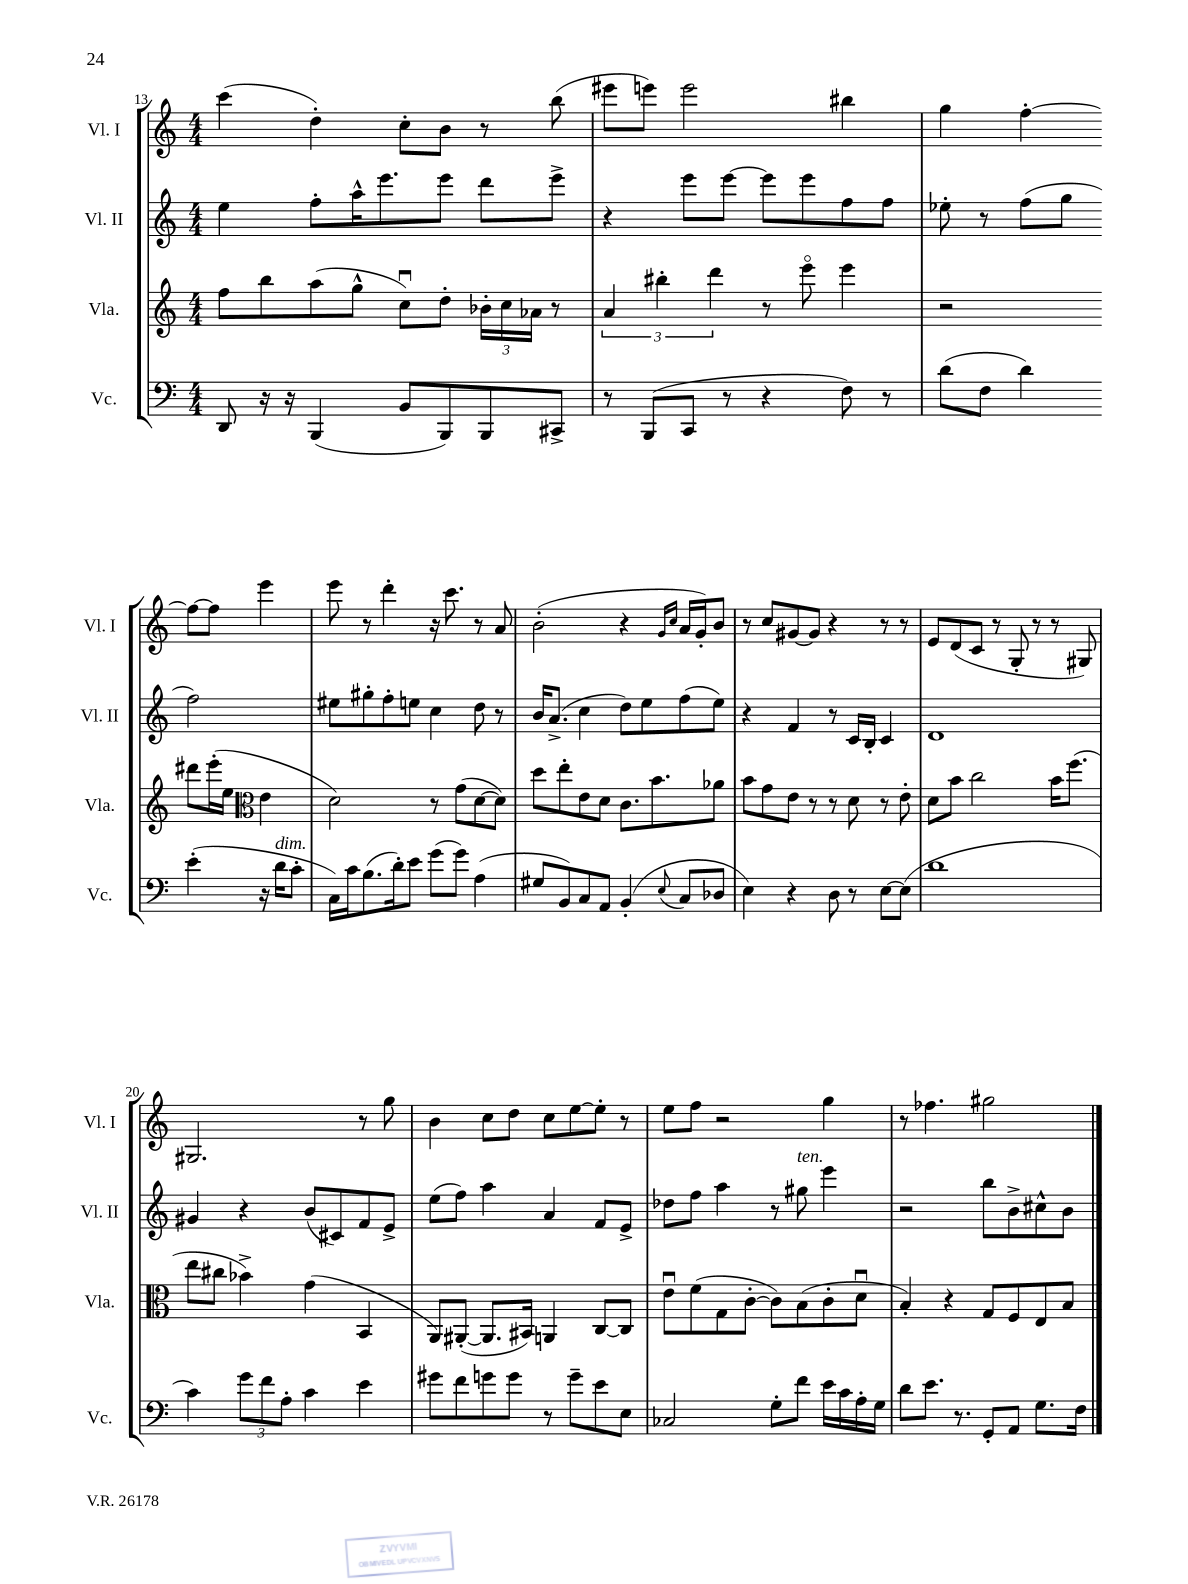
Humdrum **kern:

**kern	**kern	**kern	**kern
*part4	*part3	*part2	*part1
*staff4	*staff3	*staff2	*staff1
*I"Vc.	*I"Vla.	*I"Vl. II	*I"Vl. I
*I'Vc.	*I'Vla.	*I'Vl. II	*I'Vl. I
*clefF4	*clefG2	*clefG2	*clefG2
*k[]	*k[]	*k[]	*k[]
*M4/4	*M4/4	*M4/4	*M4/4
=13	=13	=13	=13
8DD/	8ff\L	4ee\	(4ccc\
16r	8bb\	.	.
16r	.	.	.
(4BBB/	(8aa\	8ff'\L	4dd'\)
.	8gg^^\J	16aa^^\K	.
.	.	8.eee\	.
8BB/L	8ccu\L)	.	8cc'\L
8BBB/)	8dd'\J	8eee\J	8b\J
8BBB/	24b-X'\LL	8ddd\L	8r
.	24cc\	.	.
.	24a-X\JJ	.	.
8CC#X^/J	8r	8eee^\J	(8bb\
=14	=14	=14	=14
8r	6a/	4r	8eee#X\L
(8BBB/L	.	.	8eeen\J)
.	6bb#X'\	.	.
8CC/J	.	8eee\L	2eee\
.	6ddd\	.	.
8r	.	[8eee\J	.
4r	8r	8eee\L]	.
.	8eee\	8eee\	.
8F\)	4eee\	8ff\	4bb#X\
8r	.	8ff\J	.
=15	=15	=15	=15
(8d\L	2r	8ee-X'\	4gg\
8F\J	.	8r	.
4d\)	.	(8ff\L	[4ff'\
.	.	8gg\J	.
(4e'\	8ddd#X\L	2ff\)	8ff\L_
.	(16eee'\L	.	8ff\J]
.	16ee\JJ	.	.
*	*clefC3	*	*
16r	4e\	.	4eee\
!LO:TX:a:i:t=dim.	!	!	!
16d\KL	.	.	.
8c'\J	.	.	.
!!LO:LB:g=z
=16	=16	=16	=16
16C\LL)	2d\)	8ee#X\L	8eee\
16c\J	.	.	.
(8.B\	.	8gg#X'\	8r
.	.	8ff'\	4ddd'\
16d'\k)	.	.	.
8e\J	.	8een\J	.
(8g\L	8r	4cc\	16r
.	.	.	8.ccc\
8g\J)	(8g\L	.	.
(4A\	[8d\	8dd\	8r
.	8d\J])	8r	8a/
=17	=17	=17	=17
8G#X/L	8dd\L	16b/KL	(2b'\
.	.	(8.a^/J	.
8BB/)	8ee'\	.	.
8C/	8e\	4cc\	.
8AA/J	8d\J	.	.
(4BB'/	8.c\L	8dd\L)	4r
.	.	8ee\	.
.	8.b\	.	.
.	.	.	16qqg/LL
8qqE/	.	.	16qqcc/JJ
8C/L	.	(8ff\	16a/LL
.	.	.	16g'/J)
8D-X/J	8a-X\J	8ee\J)	8b/J
=18	=18	=18	=18
4E\)	8b\L	4r	8r
.	8g\	.	8cc/L
4r	8e\J	4f/	[8g#X/
.	8r	.	8g#/J]
8D\	8r	8r	4r
8r	8d\	16c/LL	.
.	.	16B'/JJ	.
[8E\L	8r	4c/	8r
(8E\J]	8e'\	.	8r
=19	=19	=19	=19
1d	8d\L	1d	8e/L
.	8b\J	.	(8d/
.	2cc\	.	8c/J
.	.	.	8r
.	.	.	8G'/
.	.	.	8r
.	16b\KL	.	8r
.	(8.ff\J	.	.
.	.	.	8G#X/)
!!LO:LB:g=z
=20	=20	=20	=20
4c\)	8ee\L	4g#X/	2.G#X/
.	8cc#X\J	.	.
12g\L	4b-X^\)	4r	.
12f\	.	.	.
12A'\J	.	.	.
4c\	(4g\	(8b/L	.
.	.	8c#X/)	.
4e\	4BB/	8f/	8r
.	.	8e^/J	8gg\
=21	=21	=21	=21
8g#X\L	8AA/L)	(8ee\L	4b\
8f\	([8AA#X'/J	8ff\J)	.
8gn\	8.AA#/L]	4aa\	8cc\L
8g\J	.	.	8dd\J
.	16BB#X/Jk)	.	.
8r	4AAn/	4a/	8cc\L
8g~\L	.	.	[8ee\
8e\	[8C/L	8f/L	8ee'\J]
8E\J	8C/J]	8e^/J	8r
=22	=22	=22	=22
2C-X/	8eu\L	8dd-X\L	8ee\L
.	(8f\	8ff\J	8ff\J
.	8G\	4aa\	2r
.	[8c'\J	.	.
8G'\L	8c\L])	8r	.
!	!	!LO:TX:a:i:t=ten.	!
8f\J	(8B\	8gg#X\	.
16e\LL	8c'\	4eee\	4gg\
16c\	.	.	.
16A'\	8du\J	.	.
16G\JJ	.	.	.
=23	=23	=23	=23
8d\L	4B'/)	2r	8r
8.e\J	.	.	4.ff-X\
.	4r	.	.
8.r	.	.	.
8GG'/L	8G/L	8bb\L	2gg#X\
8AA/J	8F/	8b^\	.
8.G\L	8E/	8cc#X^^\	.
.	8B/J	8b\J	.
16F\Jk	.	.	.
==	==	==	==
*-	*-	*-	*-
